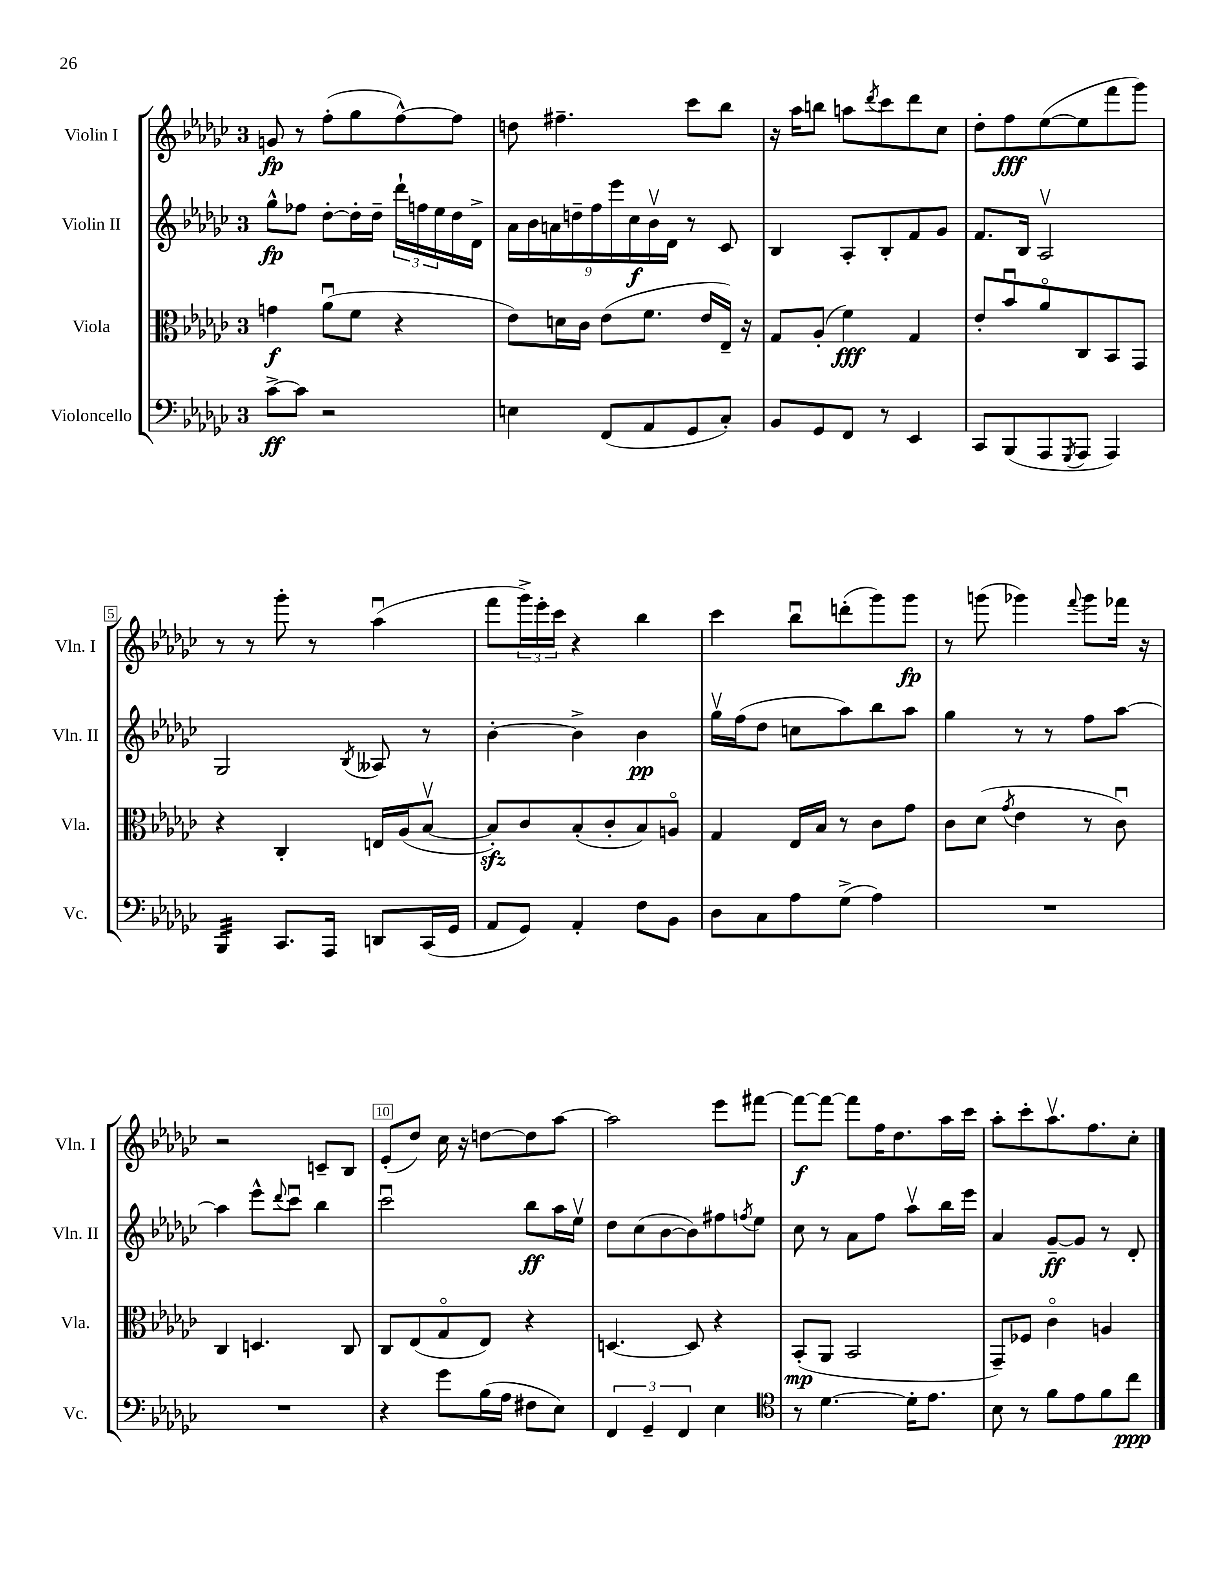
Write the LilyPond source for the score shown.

<<
\new StaffGroup <<
\new Staff = "s0" \with { instrumentName = "Violin I" shortInstrumentName = "Vln. I" } {
    \clef treble \key ges \major \once \override Staff.TimeSignature.style = #'single-digit \time 3/4
    g'8\fp r8 f''8-.( ges''8 f''8~-^) f''8 |
    d''8 fis''4.-- ces'''8 bes''8 |
    r16 aes''16 b''8 a''8 \acciaccatura { des'''8 } ces'''8 des'''8 ces''8 |
    des''8-. f''8\fff ees''8~( ees''8 f'''8 ges'''8) |
    r8 r8 ges'''8-. r8 aes''4\downbow( |
    f'''8 \tuplet 3/2 { ges'''16->) ees'''16-. ces'''16 } r4 bes''4 |
    ces'''4 bes''8\downbow d'''8-.( ges'''8) ges'''8\fp |
    r8 g'''8( ges'''4) \appoggiatura { f'''8 } ges'''8 fes'''16 r16 |
    r2 c'8-- bes8 |
    ees'8-.( des''8) ces''16 r16 d''8~ d''8 aes''8~ |
    aes''2 ees'''8 fis'''8~ |
    fis'''8~\f fis'''8~ fis'''8 f''16 des''8. aes''16 ces'''16 |
    aes''8-. ces'''8-. aes''8.\upbow f''8. ces''8-. \bar "|." |
}
\new Staff = "s1" \with { instrumentName = "Violin II" shortInstrumentName = "Vln. II" } {
    \clef treble \key ges \major \once \override Staff.TimeSignature.style = #'single-digit \time 3/4
    ges''8-^\fp fes''8 des''8~-. des''16-. des''16-- \tuplet 3/2 { des'''16-! f''16 ees''16 } des''16 des'16-> |
    \tuplet 9/8 { aes'16 bes'16 a'16 d''16-- f''16 ees'''16 ces''16\f bes'16\upbow des'16 } r8 ces'8 |
    bes4 aes8-. bes8-. f'8 ges'8 |
    f'8. bes16 aes2\upbow |
    ges2 \acciaccatura { bes8 } aeses8 r8 |
    bes'4~-. bes'4-> bes'4\pp |
    ges''16\upbow f''16( des''8 c''8 aes''8) bes''8 aes''8 |
    ges''4 r8 r8 f''8 aes''8~ |
    aes''4 ees'''8-^ \appoggiatura { des'''8 } ces'''8\downbow bes''4 |
    ces'''2\downbow bes''8\ff aes''16 ees''16\upbow |
    des''8 ces''8( bes'8~ bes'8) fis''8 \acciaccatura { f''8 } ees''8 |
    ces''8 r8 aes'8 f''8 aes''8\upbow bes''16 ees'''16 |
    aes'4 ges'8~--\ff ges'8 r8 des'8-. \bar "|." |
}
\new Staff = "s2" \with { instrumentName = "Viola" shortInstrumentName = "Vla." } {
    \clef alto \key ges \major \once \override Staff.TimeSignature.style = #'single-digit \time 3/4
    g'4\f aes'8\downbow( f'8 r4 |
    ees'8) d'16 ces'16 ees'8( f'8. ees'16 ees16--) r16 |
    ges8 aes8-.( f'4\fff) ges4 |
    ees'8-. bes'8\downbow aes'8\flageolet ces8 bes,8 ges,8 |
    r4 ces4-. e16 aes16( bes8~\upbow |
    bes8-.\sfz) ces'8 bes8-.( ces'8-. bes8) a8\flageolet |
    ges4 ees16 bes16 r8 ces'8 ges'8 |
    ces'8 des'8( \acciaccatura { ges'8 } ees'4 r8 ces'8\downbow) |
    ces4 d4. ces8 |
    ces8 ees8( ges8\flageolet ees8) r4 |
    d4.~ d8 r4 |
    bes,8-.\mp( aes,8 bes,2 |
    ges,8--) fes8 ces'4\flageolet a4 \bar "|." |
}
\new Staff = "s3" \with { instrumentName = "Violoncello" shortInstrumentName = "Vc." } {
    \clef bass \key ges \major \once \override Staff.TimeSignature.style = #'single-digit \time 3/4
    ces'8~->\ff ces'8 r2 |
    e4 f,8( aes,8 ges,8 ces8-.) |
    bes,8 ges,8 f,8 r8 ees,4 |
    ces,8 bes,,8( aes,,8 \acciaccatura { ges,,8 } aes,,8 aes,,4) |
    bes,,4:32 ces,8. aes,,16 d,8 ces,16( ges,16 |
    aes,8 ges,8) aes,4-. f8 bes,8 |
    des8 ces8 aes8 ges8->( aes4) |
    R2. |
    R2. |
    r4 ges'8 bes16( aes16 fis8 ees8) |
    \tuplet 3/2 { f,4 ges,4-- f,4 } ees4 |
    \clef tenor r8 des'4.~ des'16-. ees'8. |
    bes8 r8 f'8 ees'8 f'8 ces''8\ppp \bar "|." |
}
>>
>>
\layout { \context { \Score \override BarNumber.break-visibility = ##(#f #t #t) barNumberVisibility = #(every-nth-bar-number-visible 5) \override BarNumber.stencil = #(make-stencil-boxer 0.1 0.3 ly:text-interface::print) } }
